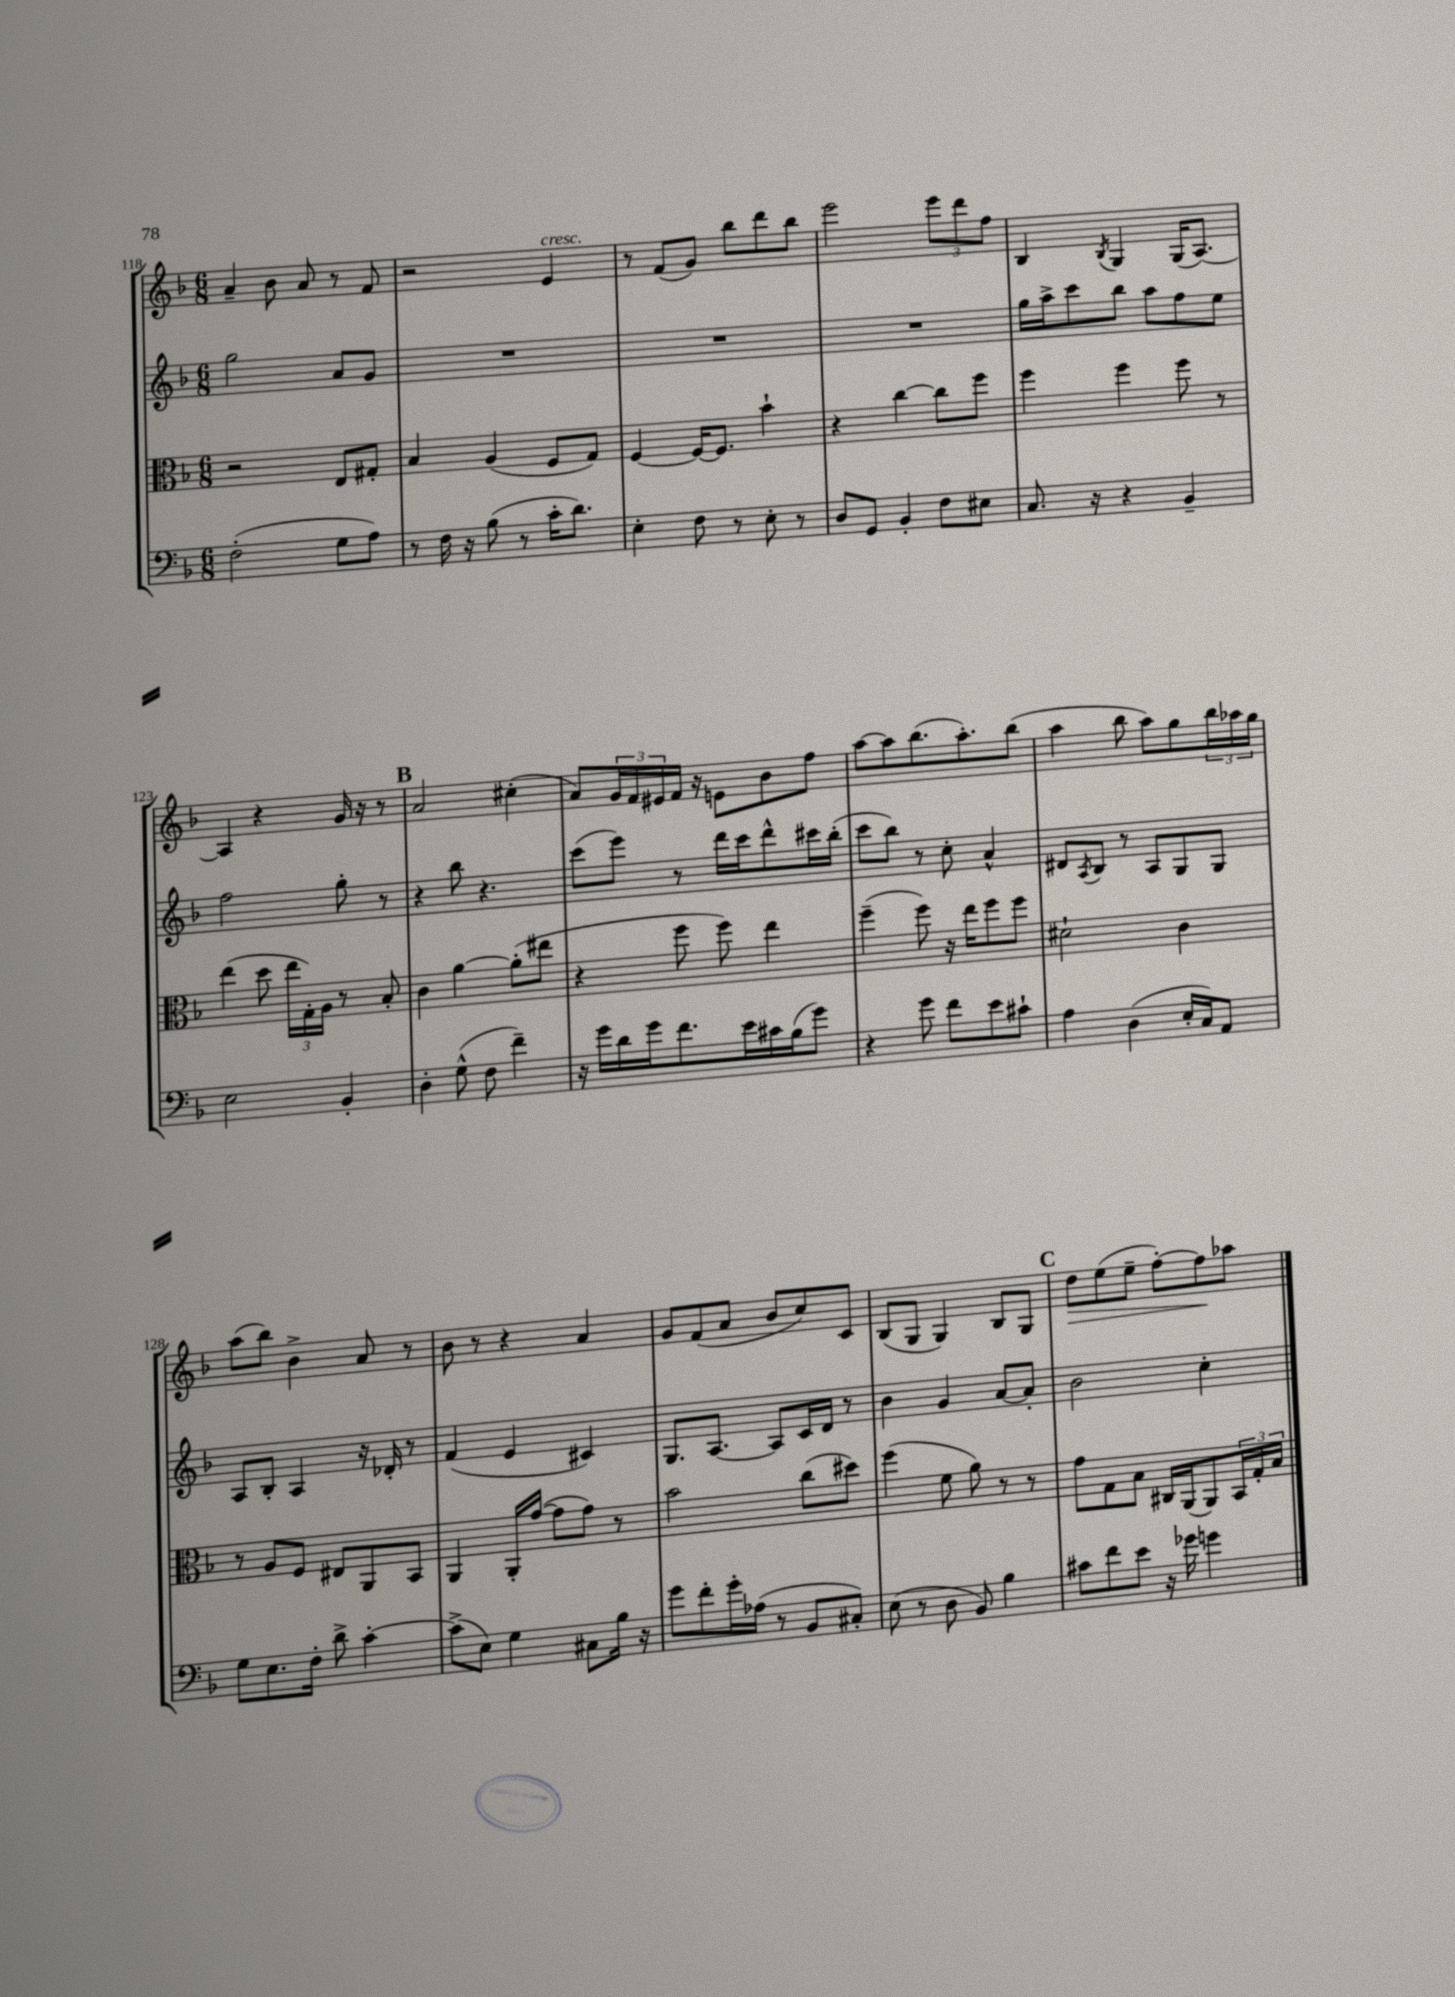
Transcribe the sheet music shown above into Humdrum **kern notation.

**kern	**kern	**kern	**kern	**dynam
*part4	*part3	*part2	*part1	*part1
*staff4	*staff3	*staff2	*staff1	*staff1
*clefF4	*clefC3	*clefG2	*clefG2	*
*k[b-]	*k[b-]	*k[b-]	*k[b-]	*
*M6/8	*M6/8	*M6/8	*M6/8	*
=118	=118	=118	=118	=118
(2F'\	2r	2gg\	4a~/	.
.	.	.	8b-\	.
.	.	.	8a/	.
8G\L	8E/L	8a/L	8r	.
8A\J)	8G#X'/J	8g/J	8f/	.
=119	=119	=119	=119	=119
8r	4B-/	2.r	2r	.
16F\	.	.	.	.
16r	.	.	.	.
(8B-\	(4A/	.	.	.
8r	.	.	.	.
!	!	!	!LO:TX:a:i:t=cresc.	!
16c'\KL	8F/L	.	4e/	.
8.d\J)	.	.	.	.
.	8G/J)	.	.	.
=120	=120	=120	=120	=120
4E'\	[4F/	2.r	8r	.
.	.	.	(8f/L	.
8F\	16F/KL_	.	8g/J)	.
.	8.F/J]	.	.	.
8r	.	.	8bb-\L	.
8E'\	4b-`\	.	8ddd\	.
8r	.	.	8bb-\J	.
=121	=121	=121	=121	=121
8D/L	4r	2.r	2eee\	.
8GG/J	.	.	.	.
4BB-'/	[4cc\	.	.	.
8F\L	8cc\L]	.	12eee\L	.
.	.	.	12ddd\	.
8E#X\J	8ff\J	.	.	.
.	.	.	12ff\J	.
=122	=122	=122	=122	=122
8.C/	4ff\	16gg\LL	4B-/	.
.	.	16aa^\J	.	.
.	.	8ccc\	.	.
16r	.	.	.	.
.	.	.	8qB-/	.
4r	4ff\	8bb-\J	4G/	.
.	.	8aa\L	.	.
4BB-~/	8ff\	8ff\	(16G/KL	.
.	.	.	[8.A/J)	.
.	8r	8ee\J	.	.
!!LO:LB:g=z
=123	=123	=123	=123	=123
2E\	(4ee\	2ff\	4A/]	.
.	8dd\	.	4r	.
.	24ee\LL	.	.	.
.	24G'\)	.	.	.
.	24A\JJ	.	.	.
4BB-'/	8r	8gg'\	16g/	.
.	.	.	16r	.
.	8B-'/	8r	8r	.
!!LO:REH:place=s1:t=B
=124	=124	=124	=124	=124
4D'\	4c\	4r	2a/	.
(8G^^\	[4a\	8bb-\	.	.
8F\	.	4.r	.	.
4f~\)	(8a'\L]	.	(4cc#X'\	.
.	8ee#X\J	.	.	.
=125	=125	=125	=125	=125
16r	4r	(8ccc\L	8a/L)	.
16g\LL	.	.	.	.
16d\	.	8eee\J)	24g/L	.
.	.	.	24f/	.
16g\J	.	.	.	.
.	.	.	24e#X/	.
8.f\	8ff\	8r	16f/JJ	.
.	.	.	16r	.
.	8ff\)	16ddd\LL	8en\L	.
16e\L	.	16ccc\J	.	.
16c#X\	4ee\	8ddd^^\	8b-\	.
(16B-\J	.	.	.	.
8g\J)	.	16ccc#X\L	8ff\J	.
.	.	(16bb-'\JJ	.	.
=126	=126	=126	=126	=126
4r	(4ff~\	8ccc\L	[8aa\L	.
.	.	8bb-\J)	8aa\]	.
8g\	8ff\)	8r	(8.bb-\	.
8f\L	16r	8cc'\	.	.
.	16ee\KL	.	8.aa'\)	.
8e\	8ff\	4a^^/	.	.
8c#X`\J	8ff\J	.	(8bb-\J	.
=127	=127	=127	=127	=127
4A\	2d#X`\	8d#X/L	4aa\	.
.	.	8qA/	.	.
.	.	8B-/J	.	.
(4D\	.	8r	8bb-\	.
.	.	8A/L	8aa\L)	.
16E'/LL	4c\	8G/	8gg\	.
16C/J)	.	.	.	.
8AA/J	.	8G/J	24bb-\L	.
.	.	.	24aa-X\	.
.	.	.	24gg\JJ	.
!!LO:LB:g=z
=128	=128	=128	=128	=128
8G\L	8r	8A/L	(8aa\L	.
8.E\	8A/L	8B-'/J	8bb-\J)	.
.	8F/J	4A/	4b-^\	.
16F'\Jk	.	.	.	.
8d^\	8E#X/L	.	.	.
[4c'\	8AA/	16r	8a/	.
.	.	16d-X'/	.	.
.	8BB-/J	8r	8r	.
=129	=129	=129	=129	=129
(8c^\L]	4AA/	(4f/	8b-\	.
8E\J)	.	.	8r	.
4G\	16AA'/LL	4e/	4r	.
.	([16g/JJ	.	.	.
.	8g\L]	.	.	.
8C#X\L	8g\J)	4c#X/)	4a/	.
16B-\Jk	8r	.	.	.
16r	.	.	.	.
=130	=130	=130	=130	=130
8g\L	2b-\	8.G/L	8g/L	.
8f'\	.	.	(8f/	.
.	.	[8.A/J	.	.
16g'\L	.	.	8a/J	.
(16A-X\JJ	.	.	.	.
8r	.	8A/L]	8b-/L	.
8BB-/L	(8cc\L	16c/L	8cc/)	.
.	.	16d/JJ	.	.
8C#X'/J)	8dd#X\J)	8r	8c/J	.
=131	=131	=131	=131	=131
(8E\	(4ff\	4b-\	(8B-/L	.
8r	.	.	8G/J	.
8D\	8f\	4g/	4G/)	.
8BB-/)	8a\)	.	.	.
4B-\	8r	[8a/L	8B-/L	.
.	8r	8a'/J]	8G/J	.
!!LO:REH:place=s1:t=C
=132	=132	=132	=132	=132
!	!	!	!	!LO:HP:b
8c#X\L	8g\L	2b-\	8dd\L	>
8f\	8G\	.	(8ee\	.
8e\J	8B-\J	.	8ee~\J	.
16r	16C#X/LL	.	[8ff'\L)	.
16g-X\	(16AA/J	.	.	.
4gn\	8AA/)	4cc'\	8ff\]	.
.	24BB-/L	.	8aa-X\J	]
.	24G'/	.	.	.
.	24B-/JJ	.	.	.
==	==	==	==	==
*-	*-	*-	*-	*-
